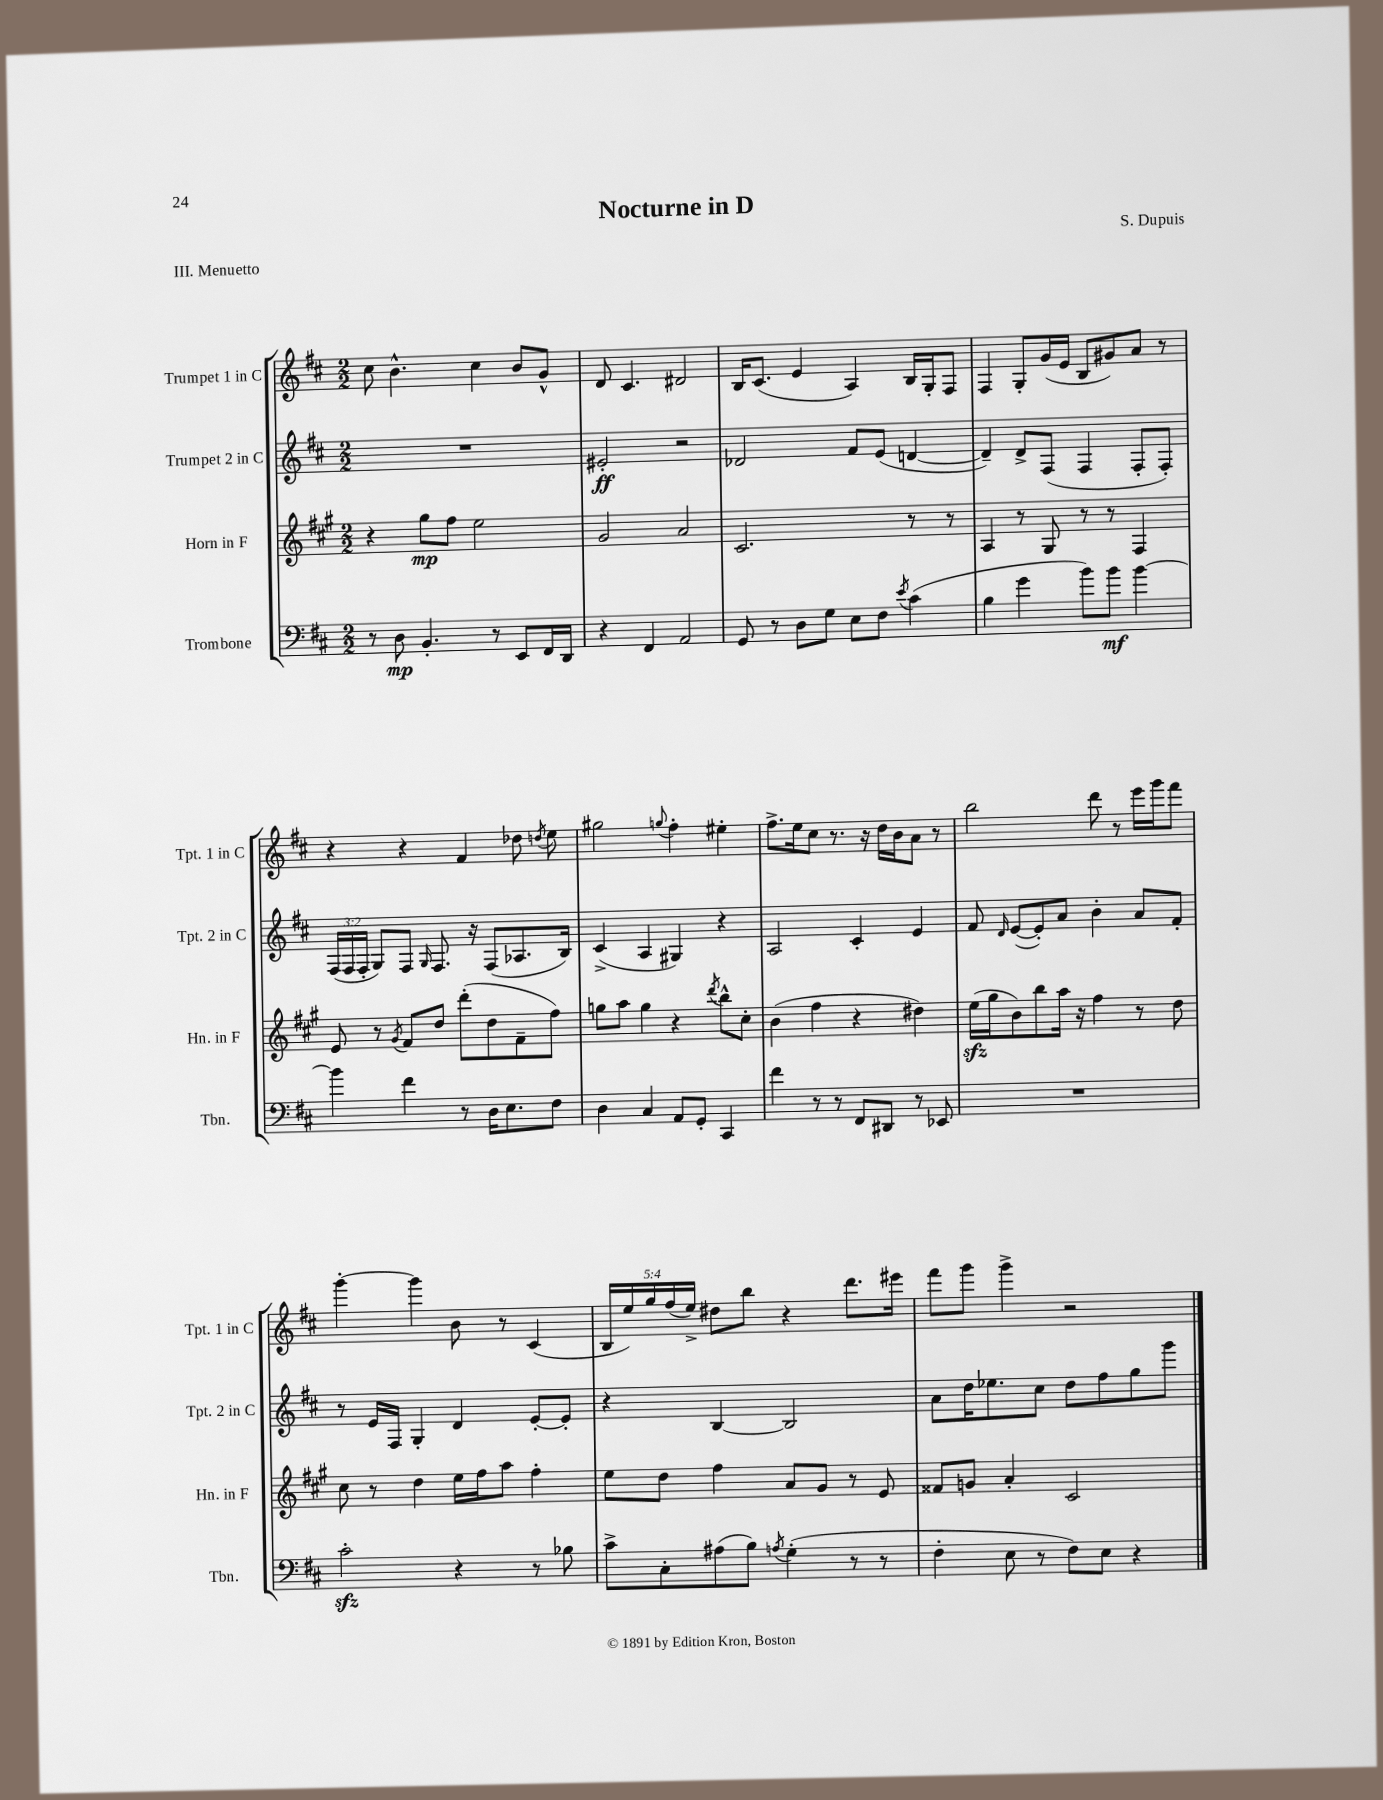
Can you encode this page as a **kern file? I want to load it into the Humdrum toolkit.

**kern	**kern	**kern	**kern
*staff4	*staff3	*staff2	*staff1
*clefF4	*clefG2	*clefG2	*clefG2
*k[f#c#]	*k[f#c#g#]	*k[f#c#]	*k[f#c#]
*M2/2	*M2/2	*M2/2	*M2/2
8r	4r	1r	8cc#\
8D\	.	.	4.b^^\
4.BB'/	8gg#\L	.	.
.	8ff#\J	.	.
.	2ee\	.	4cc#\
8r	.	.	.
8EE/L	.	.	8b/L
16FF#/L	.	.	8g^^/J
16DD/JJ	.	.	.
=	=	=	=
4r	2g#/	2e#'/	8d/
.	.	.	4.c#/
4FF#/	.	.	.
2AA/	2a/	2r	2d#/
=	=	=	=
8GG/	2.c#/	2d-/	16B/LK
.	.	.	(8.c#/J
8r	.	.	.
8D\L	.	.	4e/
8G\J	.	.	.
8E\L	.	8f#/L	4A/)
8F#\J	.	(8e/J	.
8qe/	.	.	.
(4c#\	8r	[4d/	16B/LL
.	.	.	16G'/J
.	8r	.	8F#/J
=	=	=	=
4B\	4A/	4d~/])	4F#/
4g\	8r	8d^/L	8G'/L
.	8G#/	(8F#/J	(16g/L
.	.	.	16e/JJ
8b\L)	8r	4F#/	8B/L
8b\J	8r	.	8g#/)
[4b\	4F#/	8F#'/L	8a/J
.	.	8F#'/J)	8r
=	=	=	=
4b\]	8e/	(24F#/LL	4r
.	.	24F#/	.
.	.	24F#'/JJ	.
.	8r	8G/L)	.
.	8qg#/	.	.
4f#\	8f#/L	8F#/J	4r
.	.	16qqG/	.
.	8dd/J	8.F#/	.
8r	(8ddd'\L	.	4f#/
.	.	16r	.
16D\LK	8dd\	(8F#/L	.
8.E\	.	.	.
.	8f#~\	8.A-/	8dd-\
.	.	.	8qdd/
8F#\J	8ff#\J)	.	8ee\
.	.	16B/Jk)	.
=	=	=	=
4D\	8gg\L	(4c#^/	2gg#\
.	8aa\J	.	.
4C#/	4gg\	4A/	.
.	.	.	8qqgg/
8AA/L	4r	4G#/)	4ff#'\
8GG'/J	.	.	.
.	8qddd/	.	.
4CC#/	8bb^^\L	4r	4ee#'\
.	8cc#'\J	.	.
=	=	=	=
4f#\	(4b\	2A/	8.ff#^\L
.	.	.	16ee\k
8r	4ff#\	.	8cc#\J
8r	.	.	8.r
8FF#/L	4r	4c#'/	.
.	.	.	16r
8DD#/J	.	.	16dd\LL
.	.	.	16b\J
8r	4dd#\)	4e/	8a\J
8EE-/	.	.	8r
=	=	=	=
1r	(16ee\LL	8f#/	2bb\
.	16gg#\J	.	.
.	.	16qqd/	.
.	8b\)	([8e/L	.
.	8bb\	8e'/])	.
.	16aa\Jk	8a/J	.
.	16r	.	.
.	4ff#\	4b'\	8ddd\
.	.	.	8r
.	8r	8a/L	16eee\LL
.	.	.	16ggg\J
.	8dd\	8f#'/J	8fff#\J
=	=	=	=
2c#'\	8cc#\	8r	[4ggg'\
.	8r	16e/LL	.
.	.	16F#/JJ	.
.	4dd\	4G'/	4ggg\]
4r	16ee\LL	4d/	8b\
.	16ff#\J	.	.
.	8aa\J	.	8r
8r	4ff#'\	[8e'/L	(4c#/
8B-\	.	8e'/]J	.
=	=	=	=
8c#^\L	8ee\L	4r	20B/LL
.	.	.	20ee/)
.	.	.	20gg/
8C#'\	8dd\J	.	.
.	.	.	(20ff#/
.	.	.	20ee^/JJ)
(8A#\	4ff#\	[4B/	8dd#\L
8B\J)	.	.	8bb\J
8qA/	.	.	.
(4G'\	8a/L	2B/]	4r
.	8g#/J	.	.
8r	8r	.	8.ddd\L
8r	8e/	.	.
.	.	.	16eee#\Jk
=	=	=	=
4F#'\	8f##/L	8a\L	8fff#\L
.	8g/J	16dd\K	8ggg\J
.	.	8.ee-\	.
8E\	4a'/	.	4ggg^\
8r	.	8cc#\J	.
8F#\L)	2c#/	8dd\L	2r
8E\J	.	8ff#\	.
4r	.	8gg\	.
.	.	8ggg\J	.
==	==	==	==
*-	*-	*-	*-
